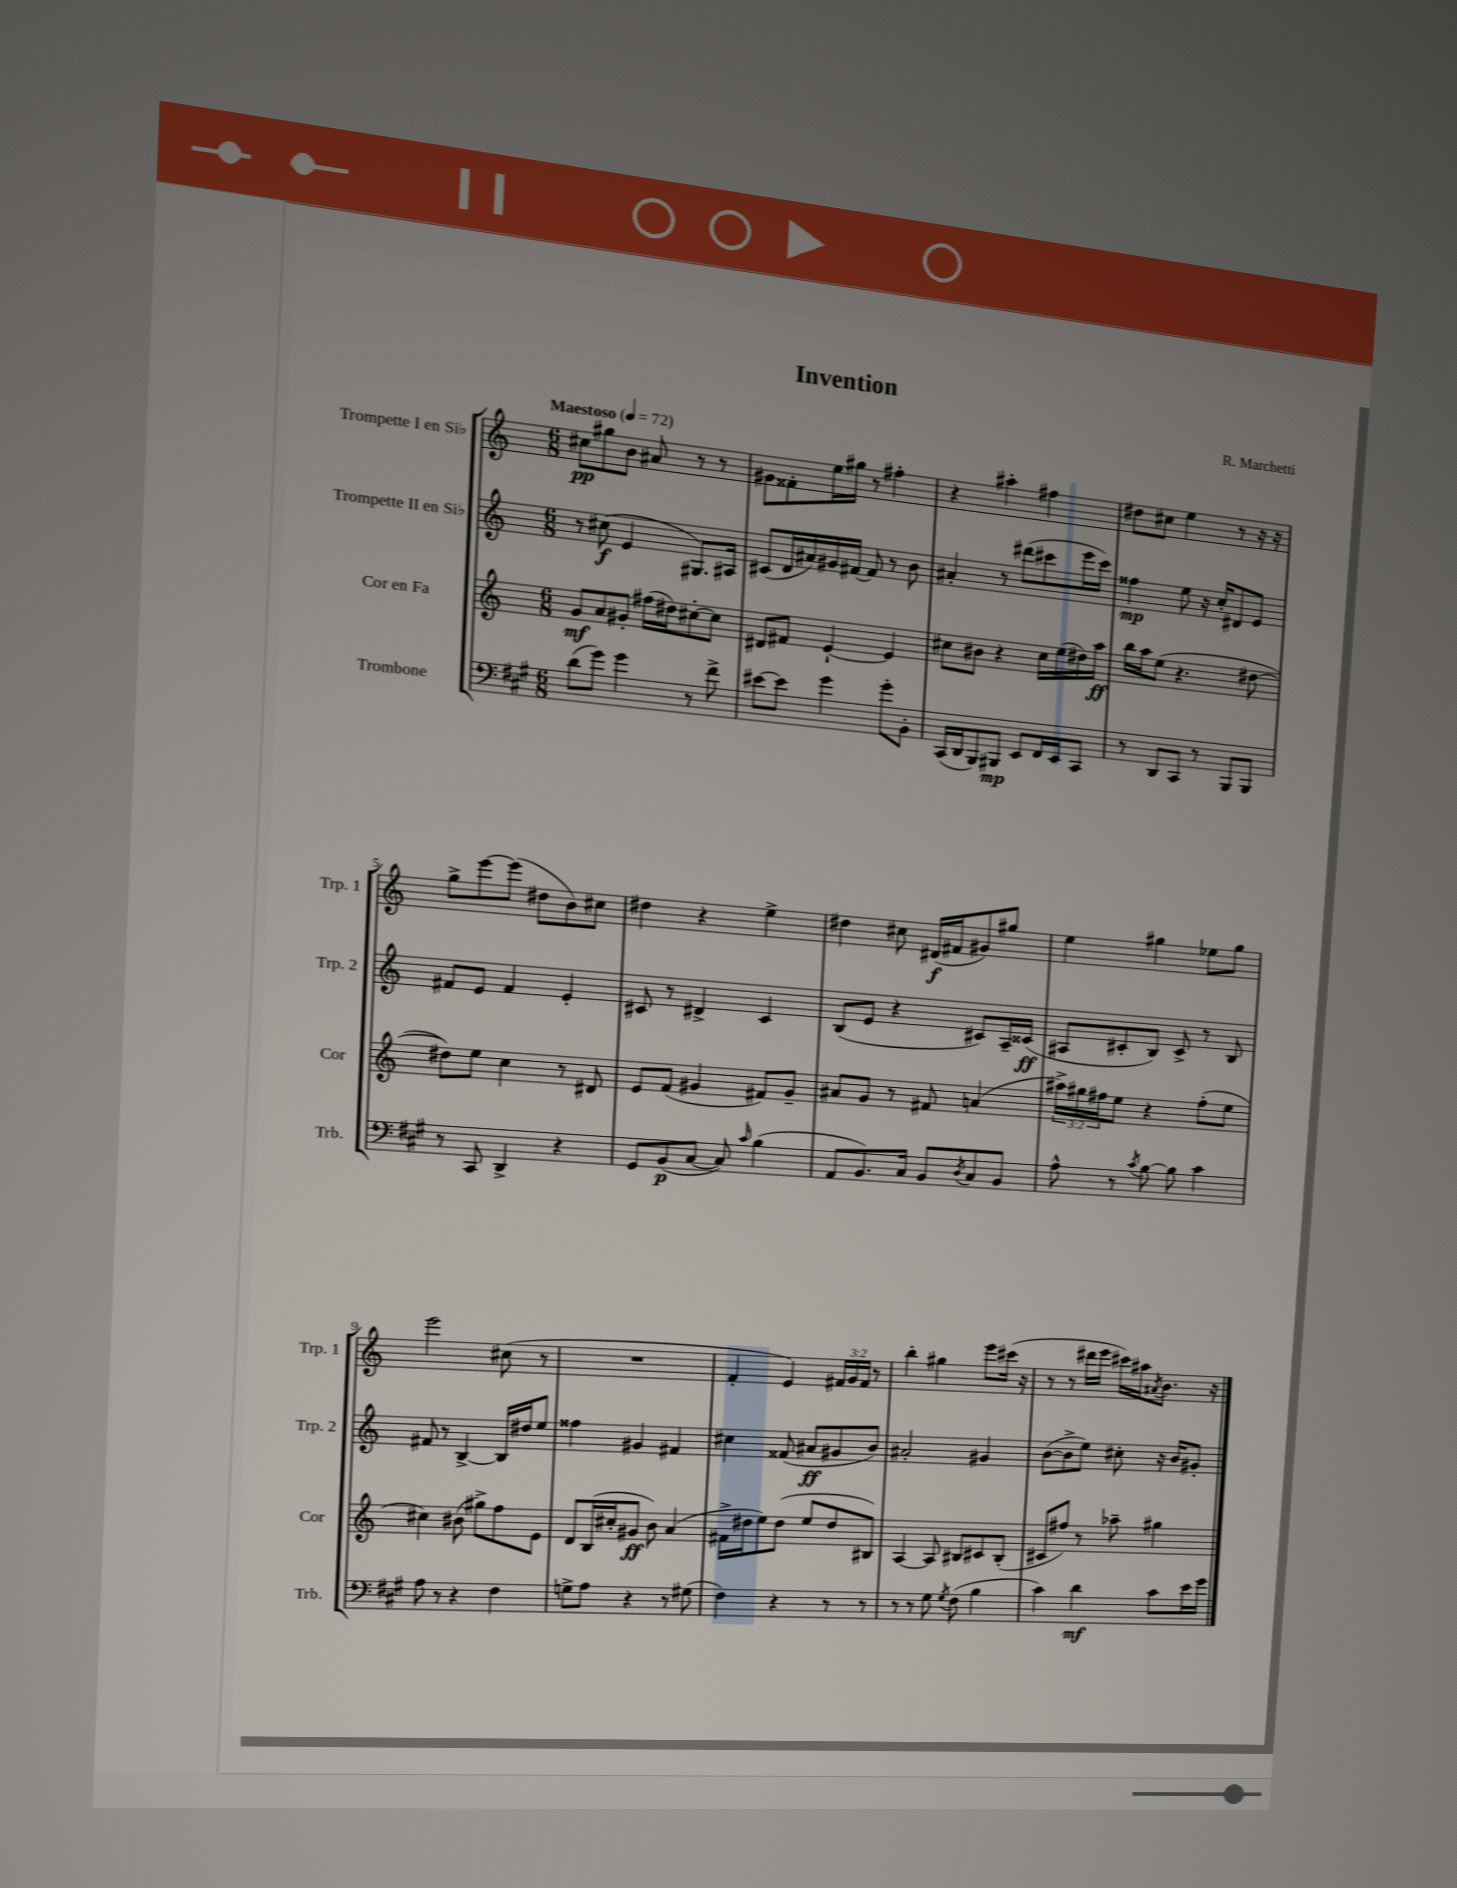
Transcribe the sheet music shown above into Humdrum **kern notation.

**kern	**dynam	**kern	**dynam	**kern	**dynam	**kern	**dynam
*part4	*part4	*part3	*part3	*part2	*part2	*part1	*part1
*staff4	*staff4	*staff3	*staff3	*staff2	*staff2	*staff1	*staff1
*I"Trombone	*	*I"Cor en Fa	*	*I"Trompette II en Si♭	*	*I"Trompette I en Si♭	*
*I'Trb.	*	*I'Cor	*	*I'Trp. 2	*	*I'Trp. 1	*
*clefF4	*	*clefG2	*	*clefG2	*	*clefG2	*
*k[f#c#g#]	*	*k[]	*	*k[]	*	*k[]	*
*M6/8	*	*M6/8	*	*M6/8	*	*M6/8	*
*MM72	*	*MM72	*	*MM72	*	*MM72	*
=1	=1	=1	=1	=1	=1	=1	=1
!	!	!	!	!	!	!LO:TX:a:B:t=Maestoso	!
(8d\L	.	8g/L	mf	8r	.	8cc#X\L	pp
8g#\J)	.	8a/	.	(8cc#X\	f	8gg#X\	.
4g#\	.	8g#X'/J	.	4e/	.	8b\J	.
.	.	(16ff#X\LL	.	.	.	8a#X/	.
.	.	16dd#X\J)	.	.	.	.	.
8r	.	[8cc#X'\	.	8.G#X/L)	.	8r	.
8f#^\	.	8cc#\J]	.	.	.	8r	.
.	.	.	.	16A#X/Jk	.	.	.
=2	=2	=2	=2	=2	=2	=2	=2
[8e#X\L	.	8d#X/L	.	(8c#X/L	.	8g#X\L	.
8e#\J]	.	8f#X/J	.	16d/L	.	8f##X'\	.
.	.	.	.	16a#X/)	.	.	.
4g#\	.	[4e`/	.	16g#X/	.	16ee\L	.
.	.	.	.	[16f#X/JJ	.	16gg#X\JJ	.
.	.	.	.	8f#/]	.	8r	.
8g#'\L	.	4e/]	.	8r	.	4ff#X'\	.
8BB'\J	.	.	.	8b\	.	.	.
=3	=3	=3	=3	=3	=3	=3	=3
(16CC#/LL	.	8cc#X\L	.	4a#X'/	.	4r	.
16DD/J	.	.	.	.	.	.	.
8BBB/)	.	8b#X\J	.	.	.	.	.
8BBB#X/J	mp	4r	.	8r	.	4aa#X'\	.
8EE/L	.	.	.	(8ddd#X\L	.	.	.
16FF#/L	.	16cc#\LL	.	8ccc#X\	.	4ff#X\	.
16EE/J	.	(16ee\	.	.	.	.	.
8CC#/J	.	16dd#X\)	.	16eee\L	.	.	.
.	.	16aa\JJ	ff	16ccc#\JJ)	.	.	.
=4	=4	=4	=4	=4	=4	=4	=4
8r	.	16bb\LL	.	4ff##X\	mp	8dd#X\L	.
.	.	16aa\J	.	.	.	.	.
8DD/L	.	(8ee\J	.	.	.	8cc#X\J	.
8CC#/J	.	4.r	.	8ee\	.	4ee\	.
8r	.	.	.	16r	.	.	.
.	.	.	.	16cc'/KL	.	.	.
8BBB/L	.	.	.	8d#X/	.	8r	.
8BBB/J	.	[8dd#X\	.	8e/J	.	16r	.
.	.	.	.	.	.	16r	.
!!LO:LB:g=z
=5	=5	=5	=5	=5	=5	=5	=5
8r	.	8dd#X\L])	.	8f#X/L	.	8gg^\L	.
8CC#/	.	8ee\J	.	8e/J	.	[8eee\	.
4DD^/	.	4cc\	.	4f#/	.	(8eee\J]	.
.	.	.	.	.	.	8dd#X\L	.
4r	.	8r	.	4e'/	.	8b\)	.
.	.	8d#X/	.	.	.	8cc#X\J	.
=6	=6	=6	=6	=6	=6	=6	=6
8GG#/L	.	8e/L	.	8c#X/	.	4dd#X\	.
(8BB/	p	(8f/J	.	8r	.	.	.
[8C#/J	.	4g#X/	.	4d#X^/	.	4r	.
8C#/])	.	.	.	.	.	.	.
16qqc#/	.	.	.	.	.	.	.
(4B\	.	8f#X/L)	.	4c#/	.	4ee^\	.
.	.	8g#~/J	.	.	.	.	.
=7	=7	=7	=7	=7	=7	=7	=7
8AA/L	.	8a#X/L	.	(8B/L	.	4dd#X\	.
8.BB/)	.	8g/J	.	8e/J	.	.	.
.	.	8r	.	4r	.	8cc#X\	.
16C#/Jk	.	.	.	.	.	.	.
8BB/L	.	8f#X/	.	.	.	(16d#X/LL	f
.	.	.	.	.	.	16f#X/J	.
8qD/	.	.	.	.	.	.	.
8C#/	.	(4an/	.	8c#X/L)	.	8g#X/)	.
8BB/J	.	.	.	16A~/L	.	8gg#X/J	.
.	.	.	.	(16c##X/JJ	ff	.	.
=8	=8	=8	=8	=8	=8	=8	=8
8A^^\	.	24aa#X^\LL)	.	8A#X/L	.	4ee\	.
.	.	24gg#X\	.	.	.	.	.
.	.	24ff#X\J	.	.	.	.	.
8r	.	8ee\J	.	8c#X'/	.	.	.
8qc#/	.	.	.	.	.	.	.
[8B\	.	4r	.	8B/J)	.	4gg#X\	.
8B\]	.	.	.	8c#^/	.	.	.
4c#\	.	(8ff#'\L	.	8r	.	8ee-X\L	.
.	.	8ee\J	.	8B/	.	8gg#\J	.
!!LO:LB:g=z
=9	=9	=9	=9	=9	=9	=9	=9
8A\	.	4cc#X\)	.	8f#X/	.	2eee\	.
8r	.	.	.	8r	.	.	.
4r	.	(8b#X\	.	[4B^/	.	.	.
.	.	8gg#X^\L)	.	.	.	.	.
4F#\	.	8ff\	.	16B/LL]	.	(8cc#X\	.
.	.	.	.	16dd#X/J	.	.	.
.	.	8e\J	.	8ee/J	.	8r	.
=10	=10	=10	=10	=10	=10	=10	=10
8Gn^\L	.	8d/L	.	4ff##X\	.	2.r	.
8A\J	.	(16B/L	.	.	.	.	.
.	.	16cc#X'/J	.	.	.	.	.
4r	.	8g#X/J	ff	4g#X/	.	.	.
.	.	8b\)	.	.	.	.	.
8r	.	(4a/	.	4f#X/	.	.	.
(8G#X\	.	.	.	.	.	.	.
=11	=11	=11	=11	=11	=11	=11	=11
4F#\)	.	16f#X^\LL	.	4cc#X\	.	4f'/	.
.	.	16dd#X\J	.	.	.	.	.
.	.	8ee\)	.	.	.	.	.
4r	.	(8dd#\J	.	(8f##X/	.	4e/)	.
.	.	8ee/L	.	8a#X/L	ff	.	.
8r	.	8dd#/	.	8g#X/	.	24f#X/LL	.
.	.	.	.	.	.	24g/	.
.	.	.	.	.	.	24f#/JJ	.
8r	.	8B#X/J)	.	8b/J)	.	8r	.
=12	=12	=12	=12	=12	=12	=12	=12
8r	.	[4A/	.	2a#X'/	.	4bb'\	.
8r	.	.	.	.	.	.	.
8G#\	.	8A/]	.	.	.	4gg#X\	.
8qG#/	.	.	.	.	.	.	.
(8F#\	.	8B#X/L	.	.	.	.	.
4B\	.	8c#X/	.	4g#X/	.	8eee\L	.
.	.	(8B#'/J	.	.	.	(16ccc#X\Jk	.
.	.	.	.	.	.	16r	.
=13	=13	=13	=13	=13	=13	=13	=13
4c#\)	.	8c#X/L	.	([8b\L	.	8r	.
.	.	8ff#X/J)	.	8b^\]	.	8r	.
4d\	mf	8r	.	8ee\J)	.	16ddd#X\LL	.
.	.	.	.	.	.	16eee\JJ	.
.	.	8aa-X~\	.	8cc#X'\	.	16ccc#X\LL)	.
.	.	.	.	.	.	16aa#X\J	.
.	.	.	.	.	.	8qa#X/	.
8c#\L	.	4gg#X\	.	16r	.	8.b\J	.
.	.	.	.	16b/KL	.	.	.
16e\L	.	.	.	8g#X'/J	.	.	.
16g#\JJ	.	.	.	.	.	16r	.
==	==	==	==	==	==	==	==
*-	*-	*-	*-	*-	*-	*-	*-
